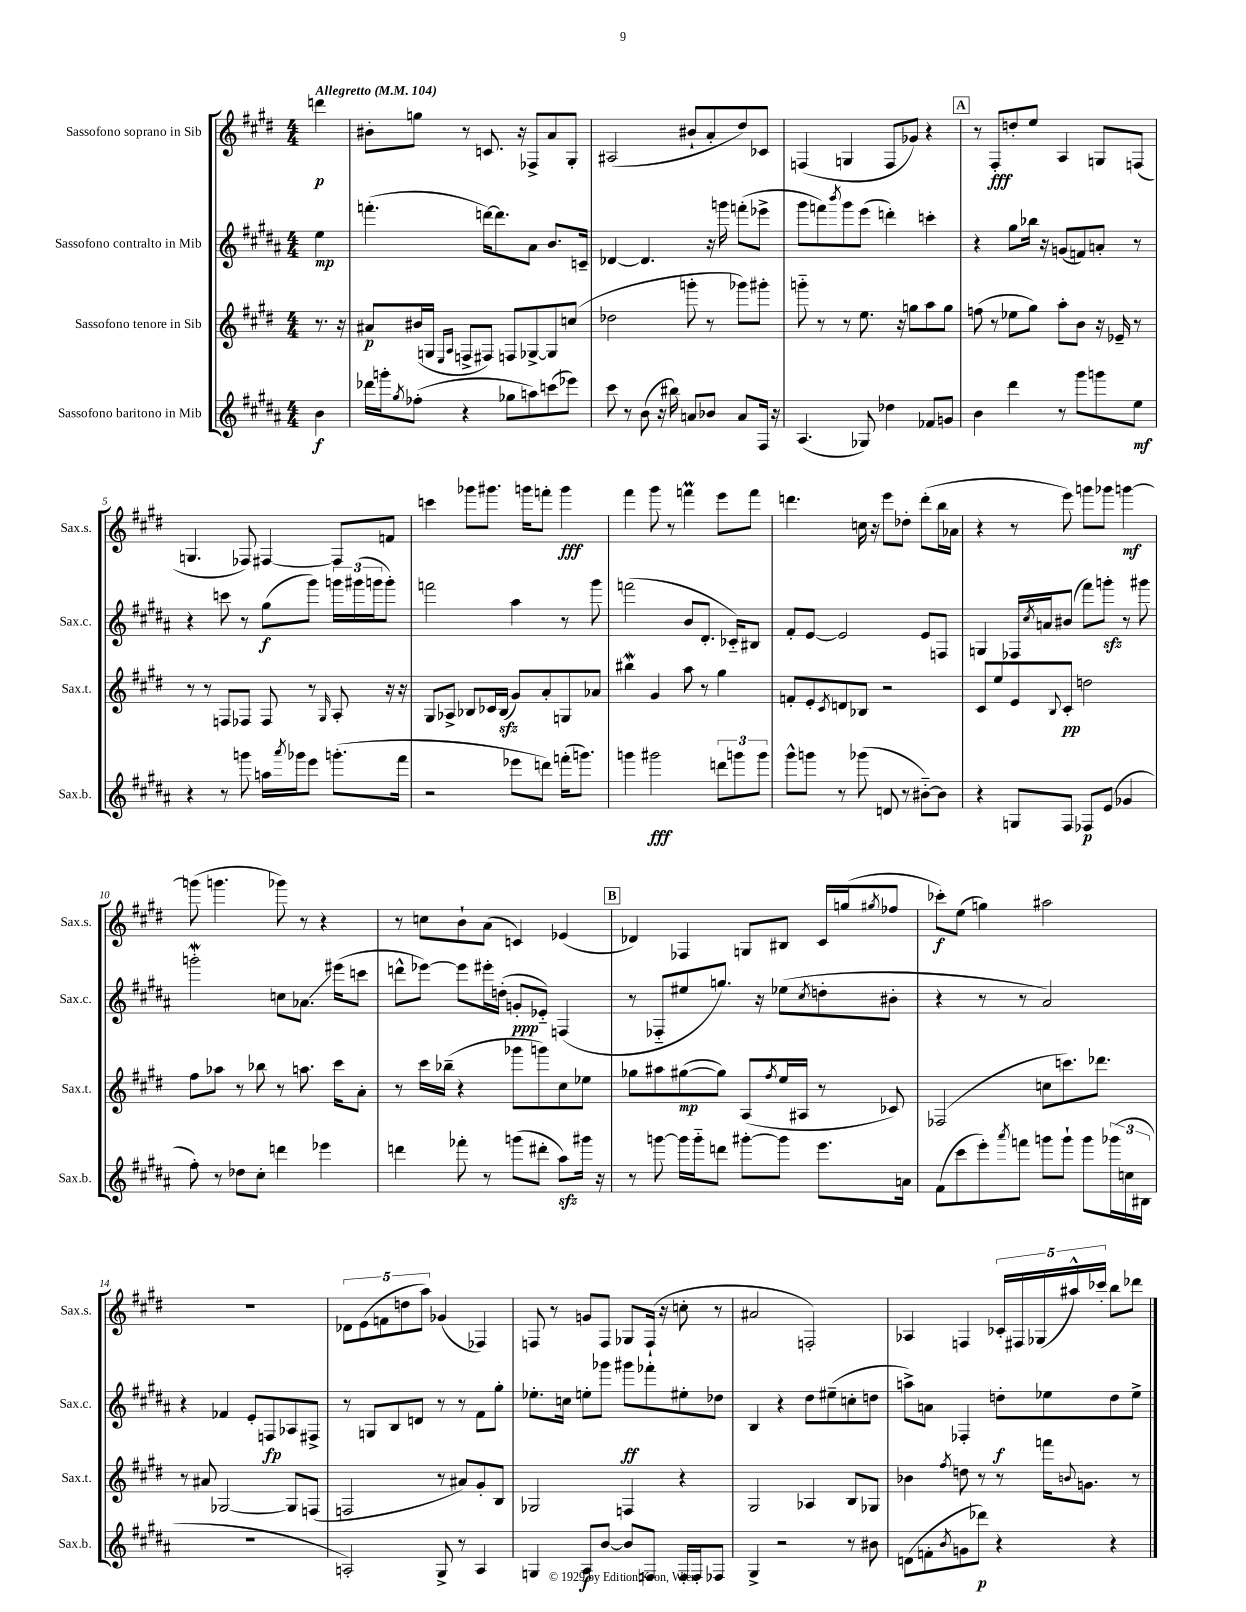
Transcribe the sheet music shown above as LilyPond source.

<<
\new StaffGroup <<
\new Staff = "s0" \with { instrumentName = "Sassofono soprano in Sib" shortInstrumentName = "Sax.s." } {
    \clef treble \key e \major \numericTimeSignature \time 4/4 \partial 4 \tempo "Allegretto" 4 = 104
    d'''4\p |
    bis'8-. g''8 r8 c'8. r16 fes8-> a'8 gis8-. |
    ais2( bis'8-! a'8-. dis''8) ces'8 |
    f4( g4 f8 ges'8) r4 |
    \mark \markup { \box "A" } r8 fis8-.\fff d''8-. e''8 a4 g8 f8( |
    g4. fes8) fis4~ fis8 f'8 |
    c'''4 ges'''8 gis'''8. g'''16 f'''8-. g'''4\fff |
    fis'''4 gis'''8 r8 f'''4\prall e'''8 f'''8 |
    d'''4. c''16 r16 e'''8 des''8-. d'''8-.( b''16 aes'16 |
    r4 r8 e'''8) g'''8 ges'''8 g'''4~\mf |
    g'''8( g'''4. ges'''8) r8 r4 |
    r8 c''8 b'8-! a'8( c'4) ees'4( |
    \mark \markup { \box "B" } des'4) fes4 g8 bis8 cis'16 g''16( \acciaccatura { gis''8 } fes''8 |
    ces'''8-.\f) e''8( g''4) ais''2 |
    R1 |
    \tuplet 5/4 { des'8 e'8( f'8 d''8 a''8) } ges'4( fes4) |
    f8 r8 g'8 f8 ges8 f16-!( r16 c''8-. r8 |
    ais'2 f2-.) |
    aes4 f4 \tuplet 5/4 { ces'16-. fis16 ges16( ais''16-^) ces'''16-. } b''8 des'''8 \bar "|." |
}
\new Staff = "s1" \with { instrumentName = "Sassofono contralto in Mib" shortInstrumentName = "Sax.c." } {
    \clef treble \key b \major \numericTimeSignature \time 4/4 \partial 4
    e''4\mp |
    f'''4.-.( d'''16~) d'''8. ais'8 b'8. c'16-- |
    des'4~ des'4. r16 g'''16 f'''8-.( ees'''8-> |
    gis'''8 f'''8) \acciaccatura { b'''8 } gis'''8 e'''8( d'''4-.) c'''4-. |
    \mark \markup { \box "A" } r4 gis''8 bes''16 r16 g'8( f'8) a'8-. r8 |
    r4 c'''8 r8 gis''8\f( gis'''8) \tuplet 3/2 { g'''16 gis'''16( g'''16 } g'''8-.) |
    f'''2 ais''4 r8 gis'''8 |
    f'''2( b'8 dis'8.-. ces'16-_) bis8 |
    fis'8-. e'8~ e'2 e'8 f8 |
    g4 fes16 \acciaccatura { cis''8 } a'16 bis'8( fis'''8) g'''8-.\sfz r8 gis'''8 |
    g'''2-.\mordent c''8 aes'8.\glissando eis'''16( c'''8 |
    d'''8-^ ees'''8~) ees'''8 eis'''16-. d''16-.( g'8-.\ppp ees'8-_) f4( |
    \mark \markup { \box "B" } r8 fes8-_ eis''8 g''8.) r16 ees''8( \acciaccatura { cis''8 } d''8-. bis'8-. |
    r4 r8 r8 ais'2) |
    r4 fes'4 e'8-. f8\fp aes8 fis8-> |
    r8 g8 b8 d'8 r8 r8 fis'8 gis''8-. |
    ees''8.-. c''16 e''8-. ges'''8 gis'''8\ff fes'''8-. eis''8-. des''8 |
    b4 r4 dis''8 eis''8--( c''8-. d''8 |
    a''8->) a'8 fes4-. d''8-.\f ees''8 d''8 ees''8-> \bar "|." |
}
\new Staff = "s2" \with { instrumentName = "Sassofono tenore in Sib" shortInstrumentName = "Sax.t." } {
    \clef treble \key e \major \numericTimeSignature \time 4/4 \partial 4
    r8. r16 |
    ais'8\p bis'16( g16 \grace { e16 a16 } f8-> fis8) f8 ges8~-> ges8 c''8( |
    des''2 g'''8-. r8 ges'''8) gis'''8-. |
    g'''8-_ r8 r8 e''8. r16 g''8 a''8 g''8 |
    \mark \markup { \box "A" } f''8( r8 ees''8 gis''8) a''8-. b'8 r16 ees'16-- r8 |
    r8 r8 f8 fes8 fes8 r8 \grace { gis16 } a8-. r16 r16 |
    gis8 aes8-> bes8 ces'16 bes16\sfz( gis'8) a'8-. g8 aes'8 |
    bis''4\mordent gis'4 a''8 r8 gis''4 |
    f'8-. e'8-. \acciaccatura { cis'8 } d'8 bes8 r2 |
    cis'8 e''8 e'8 \appoggiatura { b8 } cis'8-.\pp d''2 |
    fis''8 aes''8 r8 bes''8 r8 a''8. cis'''16 a'8-. |
    r8 cis'''16 bes''16--( r4 ges'''8 g'''8) cis''8 ees''8 |
    \mark \markup { \box "B" } ges''8 ais''8 gis''8~\mp( gis''8) a8( \acciaccatura { fis''8 } e''16 ais16 r8 ces'8) |
    fes2( c''8 c'''8.) des'''8. |
    r8 ais'8 ges2~ ges8 f8( |
    f2 r8 ais'8) gis'8-. b8 |
    ges2 f4 r4 |
    gis2 aes4 b8 ges8 |
    bes'4 \acciaccatura { fis''8 } d''8 r8 r8 f'''16 \appoggiatura { b'8 } g'8. r8 \bar "|." |
}
\new Staff = "s3" \with { instrumentName = "Sassofono baritono in Mib" shortInstrumentName = "Sax.b." } {
    \clef treble \key b \major \numericTimeSignature \time 4/4 \partial 4
    b'4\f |
    des'''16 g'''16-. \acciaccatura { gis''8 } fes''8-.( r4 ges''8 a''8) c'''8( ees'''8) |
    cis'''8 r8 b'8( r16 bis''16) a'8 bes'8 a'8 fis16 r16 |
    ais4.( ges8) des''4 fes'8 g'8 |
    \mark \markup { \box "A" } b'4 dis'''4 r8 gis'''8 g'''8 e''8\mf |
    r4 r8 g'''8 a''16 \acciaccatura { ais'''8 } ges'''16 e'''8 g'''8.-.( fis'''16 |
    r2 ees'''8 d'''8) f'''16-.( g'''8.) |
    g'''4 gis'''2\fff \tuplet 3/2 { d'''8 g'''8 g'''8 } |
    gis'''8-^ g'''8 r8 ges'''8( d'8 r8 bis'8~-_) bis'8 |
    r4 g8 fis8 fes8\p e'8( ges'4 |
    fis''8-.) r8 des''8 cis''8-. d'''4 ees'''4 |
    d'''4 fes'''8-. r8 g'''8( dis'''8-. ais''8\sfz) gis'''16 r16 |
    \mark \markup { \box "B" } r8 g'''8~ g'''16 g'''16-_ d'''8 gis'''8~-. gis'''8 e'''8. a'16 |
    fis'8( cis'''8 e'''8-.) \acciaccatura { ais'''8 } f'''8 g'''8 g'''8-! g'''8 \tuplet 3/2 { ges'''16( c''16 bis16 } |
    R1 |
    a2-.) gis8-> r8 a4 |
    g4 ais8\f b'8~ b'8 f8 f16-. f16-. fes8 |
    gis4-> r2 r8 bis'8 |
    d'8( f'8-. \acciaccatura { b'8 } g'8 des'''8\p) r4 r4 \bar "|." |
}
>>
>>
